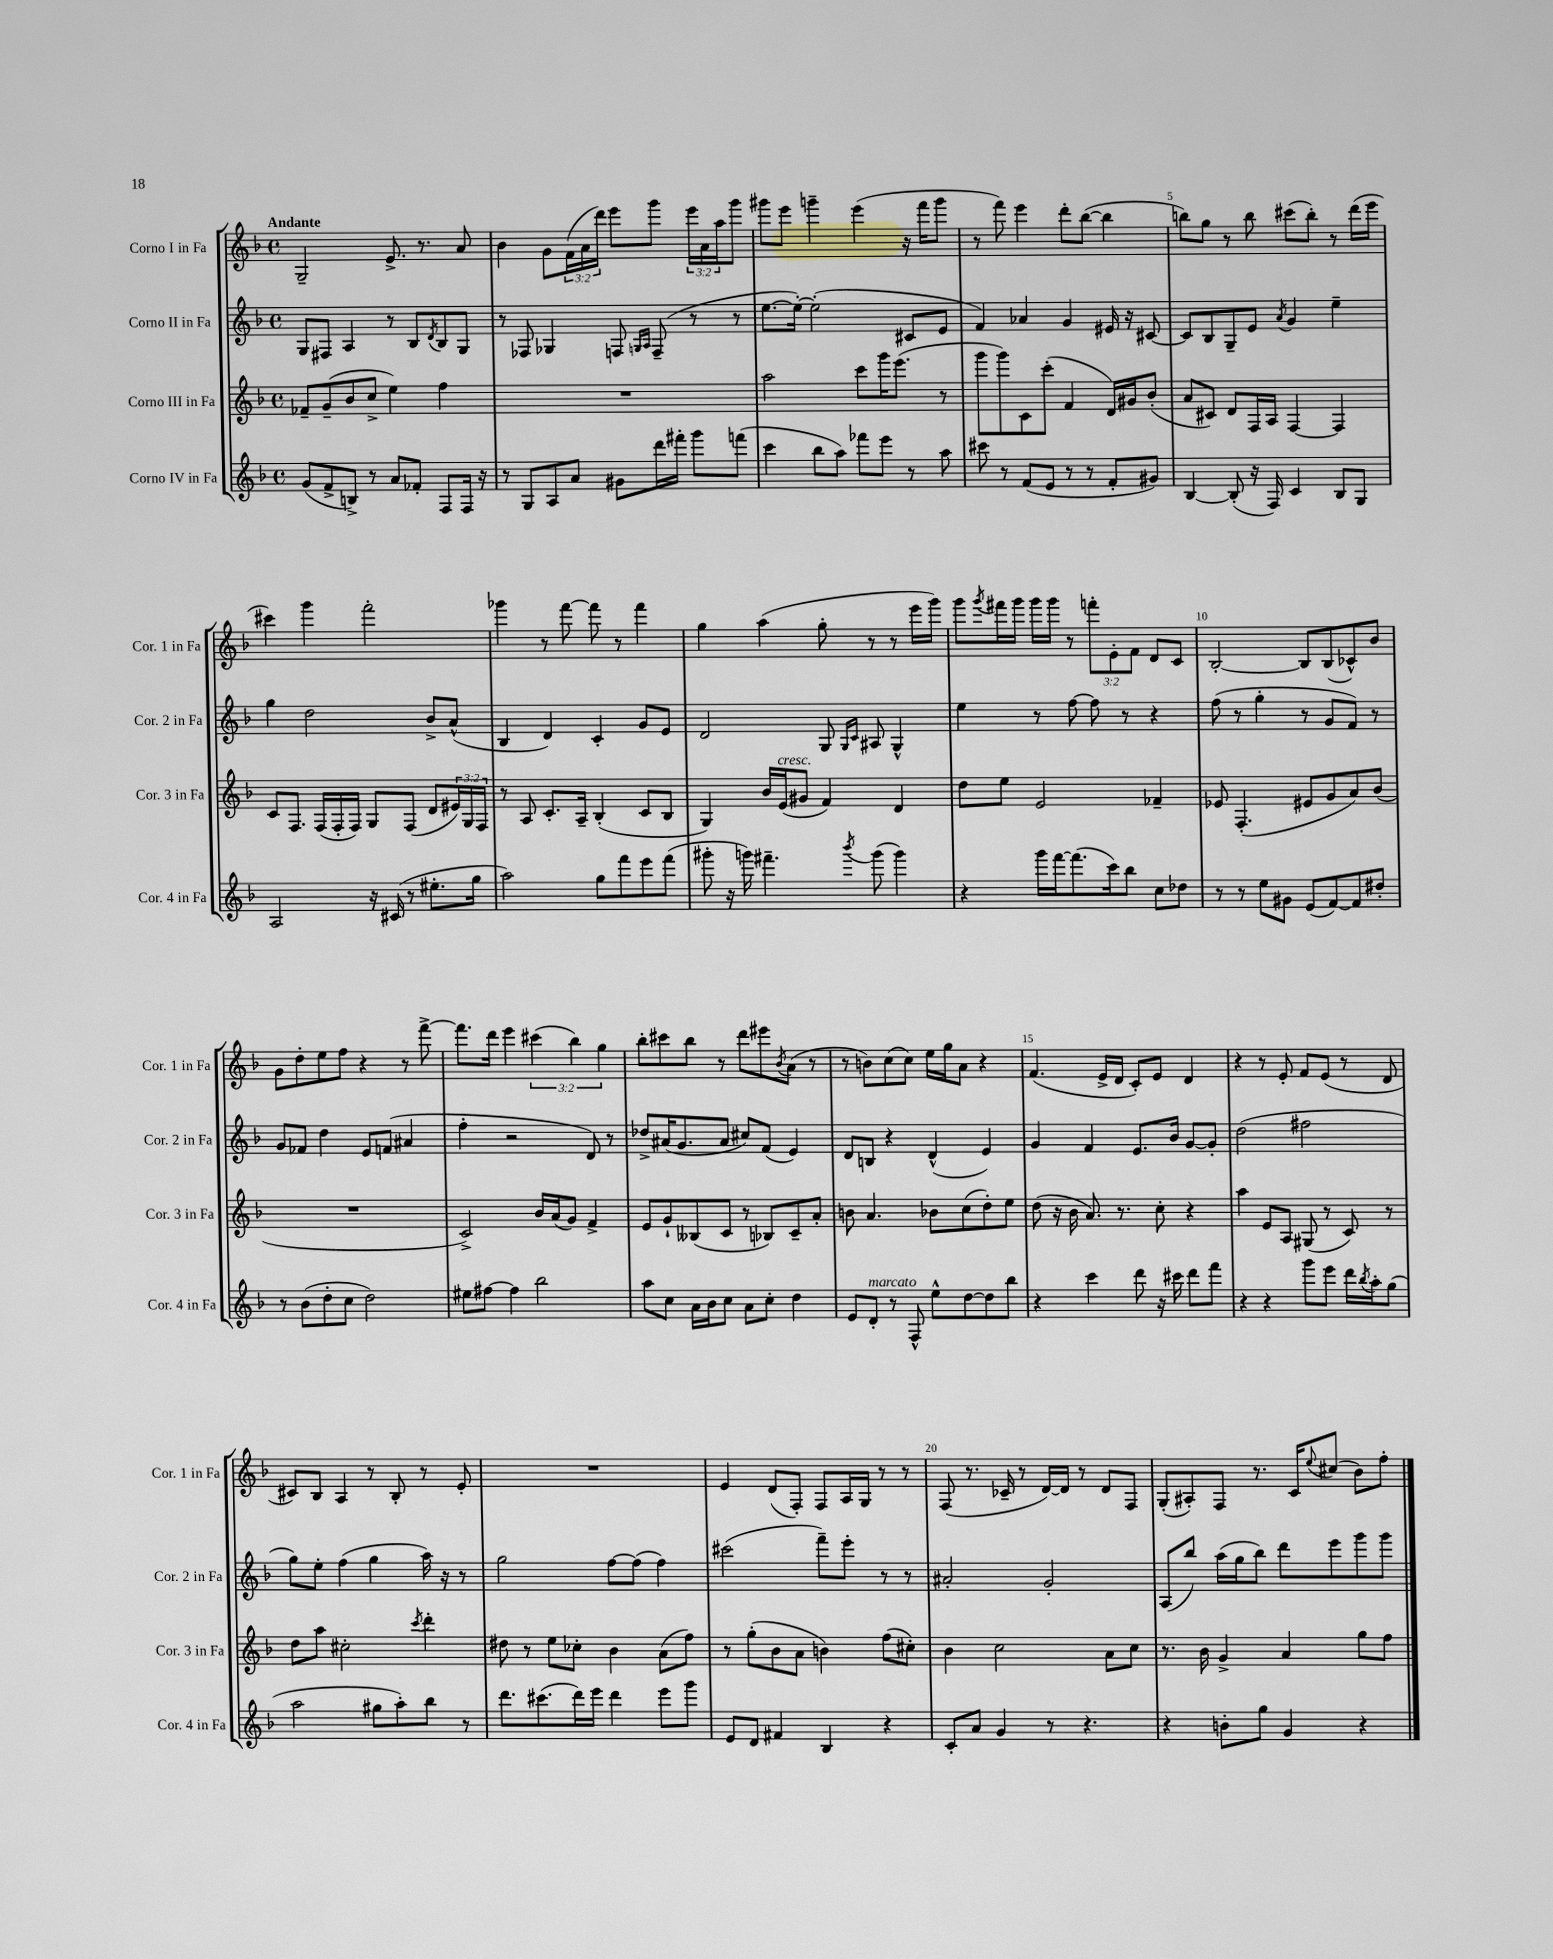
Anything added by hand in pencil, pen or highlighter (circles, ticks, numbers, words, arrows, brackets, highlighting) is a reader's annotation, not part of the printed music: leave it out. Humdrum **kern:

**kern	**kern	**kern	**kern
*staff4	*staff3	*staff2	*staff1
*clefG2	*clefG2	*clefG2	*clefG2
*k[b-]	*k[b-]	*k[b-]	*k[b-]
*M4/4	*M4/4	*M4/4	*M4/4
*met(c)	*met(c)	*met(c)	*met(c)
(8g/L	8f-~/L	8G/L	2G~/
8f^/	(8g~/	8F#/J	.
8B^/J)	8b-/	4A/	.
8r	8cc^/J	.	.
8a/L	4ee\)	8r	8.e^/
8f-'/J	.	8B-/L	.
.	.	.	8.r
.	.	8qd/	.
8F/L	4ff\	8B-/	.
16F/Jk	.	8G/J	8a/
16r	.	.	.
=	=	=	=
8r	1r	8r	4b-\
8G/L	.	8F-/	.
8A/	.	4G-/	8g\L
8a/J	.	.	(24f\L
.	.	.	24a\
.	.	.	24ddd\JJ)
8g#\L	.	8F/	8eee\L
.	.	16qqG/LL	.
.	.	16qqA/JJ	.
16ddd\L	.	(8F~/	8ggg\J
16fff#'\JJ	.	.	.
8ggg\L	.	8r	24eee\LL
.	.	.	24a\
.	.	.	24aa\J
(8fff\J	.	8r	8ggg\J
=	=	=	=
4ccc\	2aa\	[8.ee\L	8ggg#\L
.	.	.	8eee\J
.	.	16ee'\_Jk)	.
8bb-\L	.	(2ee'\]	4ggg~\
8aa\J)	.	.	.
8fff-\L	8ccc\L	.	(4eee\
8eee\J	16ggg\K	.	.
.	(8.eee\J	.	.
8r	.	8c#/L	16r
.	.	.	16fff\LK
8aa\	8r	8e/J	8ggg\J
=	=	=	=
8ccc#\	8ggg\L	4f/)	8r
8r	8ggg\)	.	8fff\)
(8f/L	8c\	4a-/	4eee\
8e/J	(8ccc'\J	.	.
8r	4f/	4g/	8ddd'\L
8r	.	.	([8bb-\J
8f'/L	16d/LL)	16e#/	4bb-\]
.	16g#/J	16r	.
8g#/J)	(8b-'/J	[8c#/	.
=	=	=	=
[4B-/	8a/L	8c#/]L	8bb\L)
.	8c#/J)	8B-/	8gg\J
(8B-'/]	8d/L	8G~/	8r
16r	16F/L	8e/J	8bb\
16F/)	16A/JJ	.	.
.	.	8qa/	.
4c/	[4F/	4g/	(8ccc#\L
.	.	.	8bb'\J)
8B-/L	4F/]	4ee~\	8r
8G/J	.	.	(16ddd\LL
.	.	.	16eee\JJ
=	=	=	=
2A/	8c/L	4gg\	4ccc#\)
.	8.F/J	.	.
.	.	2dd\	4ggg\
.	(16F/LL	.	.
.	16F'/	.	.
.	16F/JJ)	.	.
16r	8G/L	.	2fff'\
(16c#/	.	.	.
8r	(8F/J	.	.
8.ee#'\L	8d/L	8b-^/L	.
.	24e#/L)	(8a^^/J	.
.	24G/	.	.
16gg\Jk	.	.	.
.	24F/JJ	.	.
=	=	=	=
2aa\)	8r	4B-/	4ggg-\
.	8A/	.	.
.	8.c'/L	4d/)	8r
.	.	.	[8fff\
.	16A~/Jk	.	.
8gg\L	(4B-'/	4c'/	8fff\]
8fff\	.	.	8r
8eee\	8c/L	8g/L	4fff\
(8fff\J	8B-/J	8e/J	.
=	=	=	=
8ggg#'\	4G/)	2d/	4gg\
16r	.	.	.
16ggg\)	.	.	.
4.fff#~\	16b-/LL	.	(4aa\
.	(16e/J	.	.
.	8g#/J	.	.
.	4f/)	8G/	8gg'\
.	.	16qqG/LL	.
8qbbb-/	.	16qqc/JJ	.
(8ggg\	.	8A#/	8r
4ggg\)	4d/	4G^^/	8r
.	.	.	16eee\LL
.	.	.	16ggg\JJ)
=	=	=	=
4r	8dd\L	4ee\	8ggg\L
.	.	.	8qggg/
.	8ee\J	.	16fff#\L
.	.	.	16ggg\JJ
16ggg\LL	2e/	8r	16ggg\LL
[16fff\J	.	.	16ggg\JJ
(8.fff\]	.	[8ff\	8r
.	.	8ff\]	12fff'\L
16ccc\k)	.	.	.
.	.	.	12e'\
8bb-\J	.	8r	.
.	.	.	12f\J
8cc\L	4f-~/	4r	8d/L
8dd-\J	.	.	8c/J
=	=	=	=
8r	8e-/	(8ff\	[2B-'/
8r	(4.F'/	8r	.
8ee\L	.	4gg'\	.
8g#\J	.	.	.
(8e/L	8e#/L	8r	8B-/]L
[8f/)	8g/	8g/L	(8B-/
8f/]	8a/)	8f/J)	8c-^^/)
8dd#'/J	(8b-/J	8r	8b-/J
=	=	=	=
8r	1r	8g/L	8g\L
(8b-\L	.	8f-/J	8dd'\
8dd'\	.	4dd\	8ee\
8cc\J	.	.	8ff\J
2dd\)	.	8e/L	4r
.	.	(8f/J	.
.	.	4a#/	8r
.	.	.	[8fff^\
=	=	=	=
8ee#\L	2c^/)	4ff'\	8.fff\]L
[8ff#\J	.	.	.
.	.	.	16ddd\Jk
4ff#\]	.	2r	4eee\
2bb-\	16b-/LL	.	(6ccc#\
.	(16a/J	.	.
.	8g/J)	.	.
.	.	.	6bb-\)
.	4f^/	8d/)	.
.	.	.	6gg\
.	.	8r	.
=	=	=	=
8aa\L	8e/L	8dd-^/L	8bb-'\L
8cc\J	8g`/	(16a#/K	8ccc#\
.	.	8.g/	.
16a\LL	(8B--/	.	8bb-\J
16b-\J	.	.	.
8cc\J	8c/J	8a#/J	8r
8a\L	8r	8cc#/L)	8ddd\L
8cc'\J	8B-/L)	(8f/J	8eee#\
.	.	.	8qb-/
4dd\	8c~/	4e/)	(8a\J
.	8a'/J	.	8r
=	=	=	=
8e/L	8b\	8d/L	8r
8d'/J	4.a/	8B/J	8b\L)
8r	.	4r	(8cc\
8F^^/	.	.	8cc\J)
8ee^^\L	8b-\L	(4d^^/	16ee\LL
.	.	.	16gg\J
[8dd\	(8cc\	.	8a\J
8dd\]	8dd'\)	4e/)	4r
8bb-\J	8ee\J	.	.
=	=	=	=
4r	(8dd\	4g/	(4.f/
.	16r	.	.
.	16b-\	.	.
4ccc\	8.a/)	4f/	.
.	.	.	16e^/LL
.	8.r	.	16d/JJ
8ddd\	.	8.e/L	8c'/L)
16r	8cc'\	.	8e/J
16ccc#\	.	16b-/Jk	.
8ddd\L	4r	[8g/L	4d/
8fff\J	.	8g'/]J	.
=	=	=	=
4r	4aa\	(2dd\	4r
4r	8e/L	.	8r
.	8A/J	.	8e'/
8ggg\L	(8G#/	2ff#\	8f/L
8eee\J	8r	.	(8e/J
16ddd\LL	8c/)	.	8r
8qbb-/	.	.	.
16aa'\J	.	.	.
(8gg\J	8r	.	8d/
=	=	=	=
2aa\	8dd\L	8gg\L)	8c#/L)
.	8aa\J	8ee'\J	8B-/J
.	2cc#'\	(4ff\	4A/
8gg#\L	.	4gg\	8r
8aa'\)	.	.	8B-'/
.	8qccc/	.	.
8bb-\J	4ddd'\	16aa\)	8r
.	.	16r	.
8r	.	8r	8e'/
=	=	=	=
8.ddd\L	8dd#\	2gg\	1r
.	8r	.	.
(8.ccc#\	.	.	.
.	8ee\L	.	.
16ddd\L)	8cc-'\J	.	.
16eee\JJ	.	.	.
4ddd\	4b-\	[8ff\L	.
.	.	(8ff\]J	.
8eee\L	(8a\L	4ff\)	.
8ggg\J	8ff\J)	.	.
=	=	=	=
8e/L	8r	(2ccc#\	4e/
8d/J	(8gg'\L	.	.
4f#/	8b-\	.	(8d/L
.	8a\J	.	8F'/J)
4B-/	4b\)	8fff~\L)	8F/L
.	.	8eee'\J	16A/L
.	.	.	16G/JJ
4r	(8ff\L	8r	8r
.	8cc#'\J)	8r	8r
=	=	=	=
8c'/L	4b-\	2a#'/	(8F/
8a/J	.	.	8.r
4g/	2cc\	.	.
.	.	.	16c-~/
.	.	.	8r
8r	.	2g'/	[16d/LL)
.	.	.	16d/]JJ
4.r	.	.	8r
.	8a\L	.	8d/L
.	8cc\J	.	8F/J
=	=	=	=
4r	8.r	(8A/L	(8G'/L
.	.	8bb-/J)	8A#'/)
.	16b-\	.	.
8b'\L	4g^/	(16aa\LL	8F/J
.	.	16gg\J	.
8gg\J	.	8bb-\J)	8.r
4g/	4a/	8ddd\L	.
.	.	.	16c/LK
.	.	.	8qqee/
.	.	8eee\	(8cc#/J
4r	8gg\L	8ggg\	8b-\L)
.	8ff\J	8ggg\J	8ff'\J
==	==	==	==
*-	*-	*-	*-
